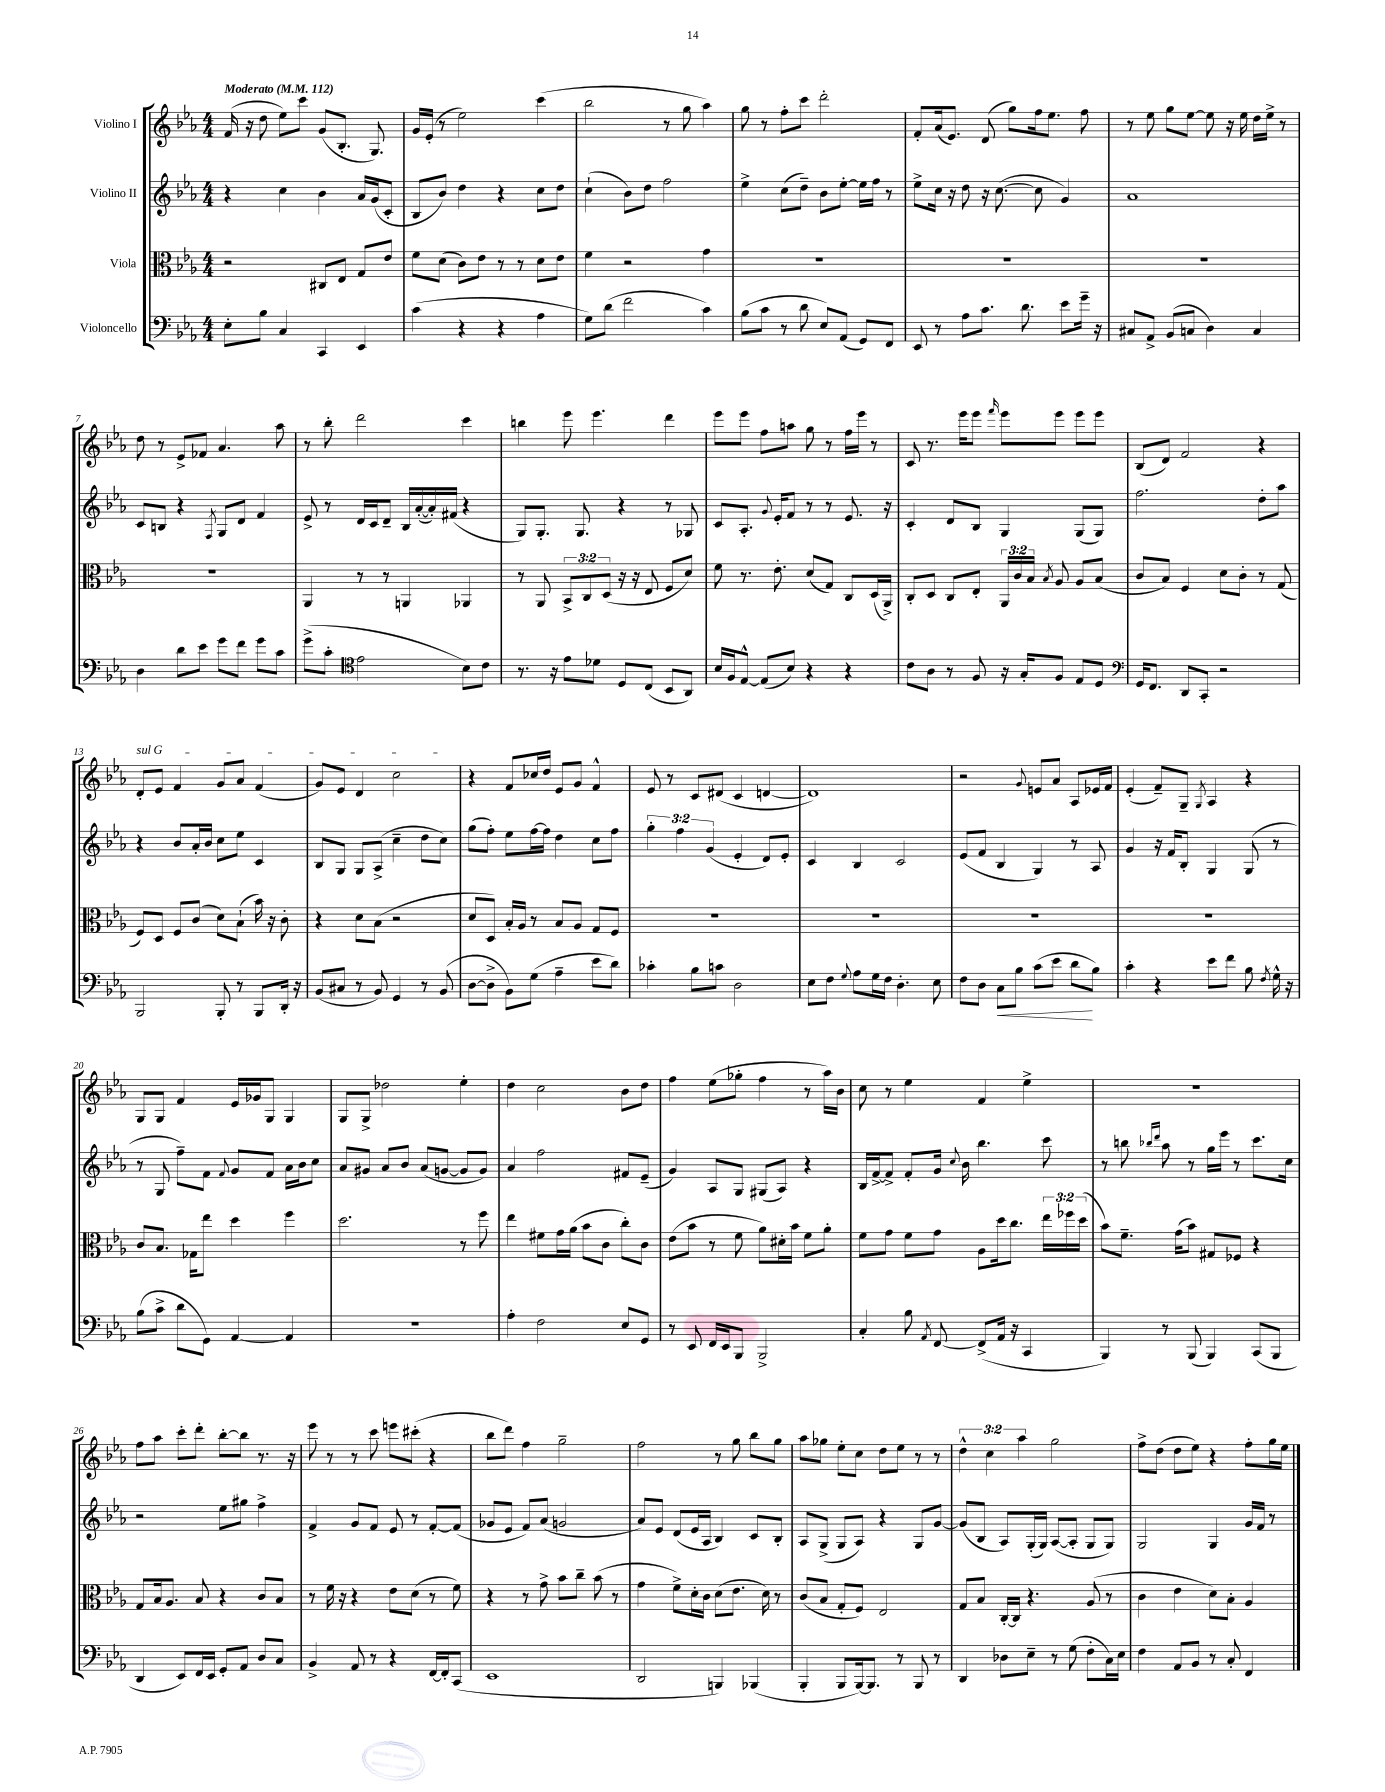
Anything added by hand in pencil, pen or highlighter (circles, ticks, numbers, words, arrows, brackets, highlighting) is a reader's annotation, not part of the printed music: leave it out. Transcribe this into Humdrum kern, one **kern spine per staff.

**kern	**dynam	**kern	**kern	**kern
*part4	*part4	*part3	*part2	*part1
*staff4	*staff4	*staff3	*staff2	*staff1
*I"Violoncello	*	*I"Viola	*I"Violino II	*I"Violino I
*clefF4	*	*clefC3	*clefG2	*clefG2
*k[b-e-a-]	*	*k[b-e-a-]	*k[b-e-a-]	*k[b-e-a-]
*M4/4	*	*M4/4	*M4/4	*M4/4
*MM112	*	*MM112	*MM112	*MM112
=1	=1	=1	=1	=1
!	!	!	!	!LO:TX:a:B:t=Moderato
8E-'\L	.	2r	4r	(16f/
.	.	.	.	16r
8B-\J	.	.	.	8dd\
4C/	.	.	4cc\	8ee-\L)
.	.	.	.	8ccc\J
4CC/	.	8C#X/L	4b-\	(8g/L
.	.	8E-/J	.	8.B-'/J
4EE-/	.	8G/L	16a-/LL	.
.	.	.	(16g/J	8.G/)
.	.	8e-/J	8c'/J	.
=2	=2	=2	=2	=2
(4c\	.	8f\L	8B-/L	16g/LL
.	.	.	.	(16e-'/JJ
.	.	(8d\J	8b-/J)	8r
4r	.	8c\L)	4dd\	2ee-\)
.	.	8e-\J	.	.
4r	.	8r	4r	.
.	.	8r	.	.
4A-\	.	8d\L	8cc\L	(4ccc\
.	.	8e-\J	8dd\J	.
=3	=3	=3	=3	=3
8G\L)	.	4f\	(4cc`\	2bb-\
(8d\J	.	.	.	.
2f\	.	2r	8b-\L)	.
.	.	.	8dd\J	.
.	.	.	2ff\	8r
.	.	.	.	8gg\
4c\)	.	4g\	.	4aa-\)
=4	=4	=4	=4	=4
(8B-\L	.	1r	4ee-^\	8gg\
8c\J	.	.	.	8r
8r	.	.	(8cc\L	8ff'\L
8d\	.	.	8dd~\J)	8ccc\J
8E-/L)	.	.	8b-\L	2ddd'\
(8AA-/J	.	.	[8ee-'\J	.
8GG/L)	.	.	16ee-\LL]	.
.	.	.	16ff\JJ	.
8FF/J	.	.	8r	.
=5	=5	=5	=5	=5
8EE-/	.	1r	8ee-^\L	8f'/L
8r	.	.	16cc\Jk	(16a-/k
.	.	.	16r	8.e-/J)
8A-\L	.	.	8dd\	.
8.c\J	.	.	16r	(8d/
.	.	.	([8.cc\	.
.	.	.	.	8gg\L)
8.d\	.	.	.	.
.	.	.	8cc\]	16ff\k
.	.	.	.	8.ee-\J
8e-\L	.	.	4g/)	.
16g~\Jk	.	.	.	8ff\
16r	.	.	.	.
=6	=6	=6	=6	=6
8C#X/L	.	1r	1a-	8r
8AA-^/J	.	.	.	8ee-\
(8BB-/L	.	.	.	8gg\L
8Cn/J	.	.	.	[8ee-\J
4D\)	.	.	.	8ee-\]
.	.	.	.	16r
.	.	.	.	16ee-\
4C/	.	.	.	16dd\LL
.	.	.	.	16ee-^\JJ
.	.	.	.	8r
!!LO:LB:g=z
=7	=7	=7	=7	=7
4D\	.	1r	8c/L	8dd\
.	.	.	8Bn/J	8r
8d\L	.	.	4r	8e-^/L
8e-\J	.	.	.	8f-X/J
.	.	.	8qF/	.
8g\L	.	.	8G/L	4.a-/
8f\J	.	.	8d/J	.
8g\L	.	.	4f/	.
8c\J	.	.	.	8aa-\
=8	=8	=8	=8	=8
(8g^\L	.	4AA-/	8e-^/	8r
8c'\J	.	.	8r	8bb-'\
*clefC4	*	*	*	*
2e-\	.	8r	16d/LL	2ddd\
.	.	.	16c/J	.
.	.	8r	8d~/J	.
.	.	4AAn/	16B-/LL	.
.	.	.	([16a-'/	.
.	.	.	16a-'/])	.
.	.	.	(16f#X/JJ	.
8B-\L)	.	4AA-X/	4r	4ccc\
8c\J	.	.	.	.
=9	=9	=9	=9	=9
8.r	.	8r	8G/L)	4bbn\
.	.	8AA-/	8.G'/J	.
16r	.	.	.	.
8e-\L	.	12BB-^/L	.	8eee-\
.	.	.	8.G/	.
.	.	12C/	.	.
8d-X\J	.	.	.	4.eee-\
.	.	(12D/J	.	.
8D/L	.	16r	4r	.
.	.	16r	.	.
(8C/J	.	8E-/	.	.
8BB-/L	.	8F/L	8r	4ddd\
8AA-/J)	.	8d/J)	8G-X/	.
=10	=10	=10	=10	=10
16B-/LL	.	8f\	8c/L	8eee-\L
16F/J	.	.	.	.
[8E-^^/J	.	8.r	8.A-'/J	8eee-\J
(8E-/L]	.	.	.	8ff\L
.	.	.	8qqg/	.
.	.	8.e-'\	16e-'/KL	.
8B-/J)	.	.	8f/J	8aan\J
4r	.	(8d/L	8r	8gg\
.	.	8G/J)	8r	8r
4r	.	8C/L	8.e-/	16ff\LL
.	.	.	.	16eee-\JJ
.	.	(16D/L	.	8r
.	.	16AA-^/JJ)	16r	.
=11	=11	=11	=11	=11
8c\L	.	8C'/L	4c'/	8c/
8A-\J	.	8D/J	.	8.r
8r	.	8C/L	8d/L	.
.	.	.	.	16eee-\KL
8F/	.	8E-'/J	8B-/J	8eee-\J
.	.	.	.	16qqfff/
16r	.	24AA-/LL	4G/	8eee-\L
.	.	24c/	.	.
16G'/KL	.	.	.	.
.	.	24B-/JJ	.	.
.	.	8qB-/	.	.
8F/J	.	8A-/	.	8eee-\J
8E-/L	.	8A-/L	(8G/L	8eee-\L
8D/J	.	(8B-/J	8G/J)	8eee-\J
=12	=12	=12	=12	=12
*clefF4	*	*	*	*
16GG/KL	.	8c/L	2.ff\	(8B-/L
8.FF/J	.	.	.	.
.	.	8B-/J)	.	8d/J)
8DD/L	.	4F/	.	2f/
8CC'/J	.	.	.	.
2r	.	8d\L	.	.
.	.	8c'\J	.	.
.	.	8r	8dd'\L	4r
.	.	(8G/	8aa-\J	.
!!LO:LB:g=z
=13	=13	=13	=13	=13
!	!	!	!	!LO:TX:a:i:t=sul G
2BBB-/	.	8F/L)	4r	8d'/L
.	.	8D/J	.	8e-/J
.	.	8F/L	8b-/L	4f/
.	.	(8c/J	16a-'/L	.
.	.	.	16b-/JJ	.
8BBB-'/	.	8d\L)	8cc\L	8g/L
8r	.	(8B-`\J	8ee-\J	8a-/J
8BBB-/L	.	16b-\)	4c/	(4f/
.	.	16r	.	.
16DD'/Jk	.	8c'\	.	.
16r	.	.	.	.
=14	=14	=14	=14	=14
(8BB-/L	.	4r	8B-/L	8g/L)
8C#X/J	.	.	8G/J	8e-/J
8r	.	8d\L	8G/L	4d/
8BB-/)	.	(8B-\J	(8A-^/J	.
4GG/	.	2r	4cc~\	2cc\
8r	.	.	8dd\L	.
(8BB-/	.	.	8cc\J)	.
=15	=15	=15	=15	=15
[8D\L	.	8d/L	(8gg\L	4r
8D^\J]	.	8D/J)	8ff'\J)	.
8BB-\L)	.	16B-'/LL	8ee-\L	8f/L
.	.	16A-/JJ	.	.
(8G\J	.	8r	[16ff\L	16cc-X/L
.	.	.	16ff\JJ]	16dd/JJ
4A-~\	.	8B-/L	4dd\	8e-/L
.	.	8A-/J	.	8g/J
8e-\L	.	8G/L	8cc\L	4f^^/
8d\J)	.	8F/J	8ff\J	.
=16	=16	=16	=16	=16
4c-X'\	.	1r	6gg'\	8e-/
.	.	.	.	8r
.	.	.	6ff\	.
8B-\L	.	.	.	8c/L
.	.	.	(6g/	.
8cn\J	.	.	.	(8d#X/J
2D\	.	.	4e-'/	4c/
.	.	.	8d/L)	[4dn/
.	.	.	8e-'/J	.
=17	=17	=17	=17	=17
8E-\L	.	1r	4c/	1d])
8F\J	.	.	.	.
8qqG/	.	.	.	.
8A-\L	.	.	4B-/	.
16G\L	.	.	.	.
16F\JJ	.	.	.	.
4.D'\	.	.	2c/	.
8E-\	.	.	.	.
=18	=18	=18	=18	=18
8F\L	.	1r	(8e-/L	2r
8D\J	.	.	8f/J	.
!	!LO:HP:b	!	!	!
8C\L	<	.	4B-/	.
8B-\J	.	.	.	.
.	.	.	.	8qqg/
(8c\L	.	.	4G/)	8en/L
8e-\J	.	.	.	8a-/J
8d\L	.	.	8r	8A-/L
8B-\J)	[	.	8A-/	16e-X/L
.	.	.	.	16f/JJ
=19	=19	=19	=19	=19
4c'\	.	1r	4g/	(4e-'/
4r	.	.	16r	8f~/L)
.	.	.	16f/KL	.
.	.	.	8B-'/J	8G~/J
.	.	.	.	8qG/
8e-\L	.	.	4G/	4A-/
8f\J	.	.	.	.
8B-\	.	.	(8G/	4r
8qF/	.	.	.	.
16G^^\	.	.	8r	.
16r	.	.	.	.
!!LO:LB:g=z
=20	=20	=20	=20	=20
(8B-\L	.	8c/L	8r	8G/L
8c^\J	.	8.B-/J	8G/	8G/J
8d\L	.	.	8ff~\L)	4f/
.	.	16G-X\KL	.	.
8GG\J)	.	8ee-\J	8f\J	.
.	.	.	8qqf/	.
[4AA-/	.	4dd\	8g/L	16e-/LL
.	.	.	.	16g-X/J
.	.	.	8f/J	8G/J
4AA-/]	.	4ff\	16a-\LL	4G/
.	.	.	16b-\J	.
.	.	.	8cc\J	.
=21	=21	=21	=21	=21
1r	.	2.dd\	8a-/L	8G/L
.	.	.	8g#X/J	8G^/J
.	.	.	8a-/L	2dd-X\
.	.	.	8b-/J	.
.	.	.	(8a-/L	.
.	.	.	[8gn/J	.
.	.	8r	8g/L]	4ee-'\
.	.	8ff\	8g/J)	.
=22	=22	=22	=22	=22
4A-'\	.	4ee-\	4a-/	4dd\
2F\	.	8f#X\L	2ff\	2cc\
.	.	16g\L	.	.
.	.	(16a-\JJ	.	.
.	.	8b-\L	.	.
.	.	8c\J	.	.
8E-/L	.	8cc'\L)	8f#X/L	8b-\L
8GG/J	.	8c\J	(8e-~/J	8dd\J
=23	=23	=23	=23	=23
8r	.	(8e-\L	4g/)	4ff\
8EE-/	.	8b-\J	.	.
16FF/LL	.	8r	8A-/L	(8ee-\L
16EE-/J	.	.	.	.
8BBB-/J	.	8f\	8G/J	8gg-X'\J
2BBB-^/	.	8a-\L)	(8G#X/L	4ff\
.	.	16d#X'\L	8A-/J)	.
.	.	16b-\JJ	.	.
.	.	8f\L	4r	8r
.	.	8a-'\J	.	16aa-\LL)
.	.	.	.	16b-\JJ
=24	=24	=24	=24	=24
4C'/	.	8f\L	16B-/LL	8cc\
.	.	.	[16f^/J	.
.	.	8g\J	8f^/J]	8r
8B-\	.	8f\L	8f'/L	4ee-\
8qAA-/	.	.	.	.
[8FF/	.	8g\J	16g/Jk	.
.	.	.	8qqcc/	.
.	.	.	16b-\	.
(8FF^/L]	.	8A-\L	4.bb-\	4f/
16AA-/Jk	.	16dd\k	.	.
16r	.	8.cc\J	.	.
4CC/	.	.	.	4ee-^\
.	.	24ee-\LL	8ccc\	.
.	.	24ff-X\	.	.
.	.	(24dd\JJ	.	.
=25	=25	=25	=25	=25
4BBB-/)	.	8b-\L)	8r	1r
.	.	8.f~\J	8bbn\	.
.	.	.	16qqbb-X/LL	.
.	.	.	16qqddd/JJ	.
8r	.	.	8aa-\	.
.	.	(16g\KL	.	.
(8BBB-/	.	8b-\J)	8r	.
4BBB-/)	.	8G#X/L	16gg\LL	.
.	.	.	16eee-\JJ	.
.	.	8F-X/J	8r	.
(8CC/L	.	4r	8.ccc\L	.
8BBB-/J	.	.	.	.
.	.	.	16cc\Jk	.
!!LO:LB:g=z
=26	=26	=26	=26	=26
4DD/	.	8G/L	2r	8ff\L
.	.	16B-/k	.	8aa-\J
.	.	8.A-/J	.	.
8EE-/L)	.	.	.	8ccc'\L
16FF/L	.	8B-/	.	8ddd'\J
16EE-/JJ	.	.	.	.
8GG'/L	.	4r	8ee-\L	[8bb-'\L
8AA-/J	.	.	8gg#X\J	8bb-\J]
8D/L	.	8c/L	4ff^\	8.r
8C/J	.	8B-/J	.	.
.	.	.	.	16r
=27	=27	=27	=27	=27
4BB-^/	.	8r	4f^/	8eee-\
.	.	16f\	.	8r
.	.	16r	.	.
8AA-/	.	4r	8g/L	8r
8r	.	.	8f/J	8ccc\
4r	.	8e-\L	8e-/	8eeen\L
.	.	(8d\J	8r	(8ccc#X'\J
[16FF/LL	.	8r	[8f'/L	4r
16FF'/J]	.	.	.	.
(8CC/J	.	8f\)	(8f/J]	.
=28	=28	=28	=28	=28
1EE-	.	4r	8g-X/L	8bb-\L
.	.	.	8e-/J	8ddd\J)
.	.	8r	8f/L)	4ff\
.	.	8g^\	(8a-/J	.
.	.	8b-\L	2gn/	2gg~\
.	.	8cc~\J	.	.
.	.	(8b-\	.	.
.	.	8r	.	.
=29	=29	=29	=29	=29
2DD/	.	4g\	8a-/L)	2ff\
.	.	.	8e-/J	.
.	.	8f^\L)	(8d/L	.
.	.	16d'\L	16e-/L	.
.	.	16c\JJ	16A-/JJ	.
4BBBn/)	.	(8d\L	4B-/)	8r
.	.	8.e-\J	.	8gg\
(4BBB-X/	.	.	8c/L	8bb-\L
.	.	16d\)	.	.
.	.	8r	8B-'/J	8gg\J
=30	=30	=30	=30	=30
4BBB-'/	.	(8c/L	8A-/L	8aa-\L
.	.	8B-/J	(8G^/J	8gg-X\J
8BBB-/L	.	8G'/L	8G/L	8ee-'\L
[16BBB-/k)	.	8F/J)	8A-/J)	8cc\J
8.BBB-/J]	.	.	.	.
.	.	2E-/	4r	8dd\L
8r	.	.	.	8ee-\J
8BBB-/	.	.	8G/L	8r
8r	.	.	[8g/J	8r
=31	=31	=31	=31	=31
4DD/	.	8G/L	(8g/L]	6dd^^\
.	.	8B-/J	8B-/J	.
.	.	.	.	6cc\
8D-X\L	.	[16C'/LL	8A-/L)	.
.	.	16C/JJ]	.	.
.	.	.	.	6aa-\
8E-~\J	.	4.r	(16G'/L	.
.	.	.	16G/JJ)	.
8r	.	.	([8A-/L	2gg\
(8G\	.	.	8A-'/J]	.
8F'\L	.	(8A-/	8G/L	.
16C\L)	.	8r	8G/J)	.
16E-\JJ	.	.	.	.
=32	=32	=32	=32	=32
4F\	.	4c\	2G/	8ff^\L
.	.	.	.	(8dd\J
8AA-/L	.	4e-\	.	8dd\L
8BB-/J	.	.	.	8ee-\J)
8r	.	8d\L)	4G/	4r
8C'/	.	8B-'\J	.	.
4FF/	.	4A-/	16g/LL	8ff'\L
.	.	.	16f/JJ	.
.	.	.	8r	16gg\L
.	.	.	.	16ee-\JJ
==	==	==	==	==
*-	*-	*-	*-	*-
